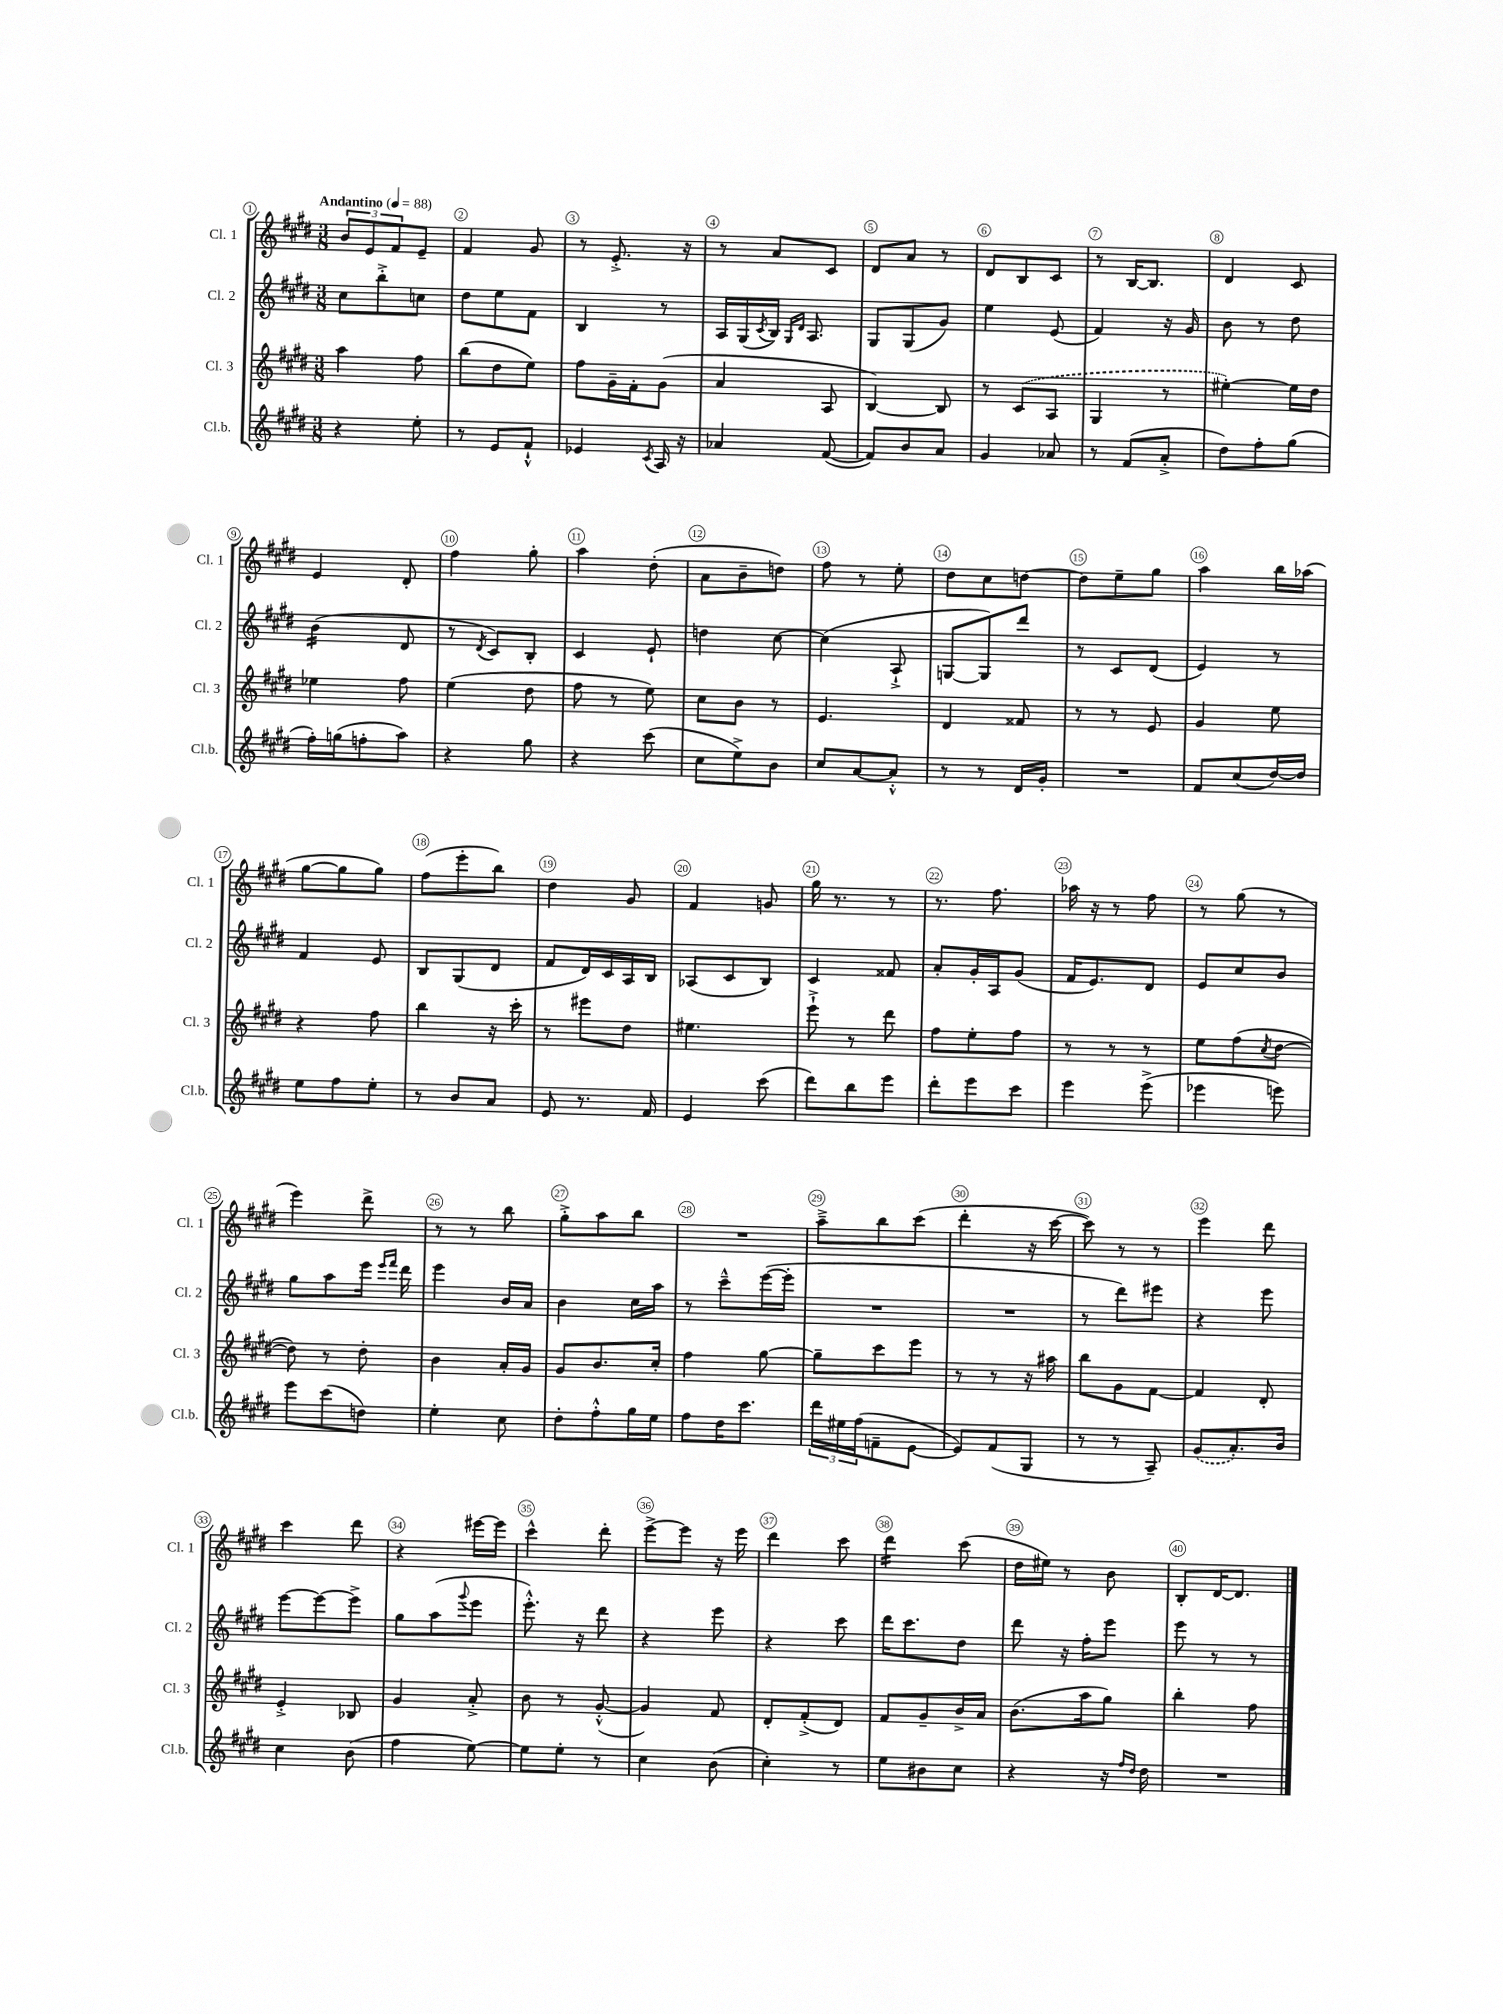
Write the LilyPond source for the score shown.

<<
\new StaffGroup <<
\new Staff = "s0" \with { instrumentName = "Cl. 1" shortInstrumentName = "Cl. 1" } {
    \clef treble \key e \major \numericTimeSignature \time 3/8 \tempo "Andantino" 4 = 88
    \tuplet 3/2 { b'8 e'8 fis'8 } e'8-- |
    fis'4 gis'8 |
    r8 e'8.-.-> r16 |
    r8 a'8 cis'8 |
    dis'8 a'8 r8 |
    dis'8 b8 cis'8 |
    r8 b16~ b8. |
    dis'4 cis'8 |
    e'4 dis'8-. |
    fis''4 gis''8-. |
    a''4 dis''8-.( |
    a'8 b'8-- d''8) |
    fis''8 r8 e''8-. |
    dis''8 cis''8 d''8~ |
    d''8 e''8-- gis''8 |
    a''4 b''16 aes''16( |
    gis''8~ gis''8 gis''8) |
    fis''8( e'''8-. b''8) |
    dis''4 gis'8 |
    fis'4 g'8 |
    gis''16 r8. r8 |
    r8. fis''8. |
    aes''16 r16 r8 fis''8 |
    r8 gis''8( r8 |
    e'''4) dis'''8-> |
    r8 r8 b''8 |
    gis''8-.-> a''8 b''8 |
    R4. |
    a''8---> b''8 cis'''8( |
    dis'''4-. r16 cis'''16~ |
    cis'''8) r8 r8 |
    e'''4 dis'''8 |
    cis'''4 dis'''8 |
    r4 eis'''16~ eis'''16 |
    cis'''4-^ dis'''8-. |
    e'''8~-> e'''8 r16 e'''16 |
    dis'''4 cis'''8 |
    dis'''4:16 cis'''8( |
    dis''16 eis''16) r8 b'8 |
    b8-. dis'16~ dis'8. \bar "|." |
}
\new Staff = "s1" \with { instrumentName = "Cl. 2" shortInstrumentName = "Cl. 2" } {
    \clef treble \key e \major \numericTimeSignature \time 3/8
    cis''8 b''8-.-> c''8 |
    dis''8 e''8 fis'8 |
    b4 r8 |
    a16 gis16( \acciaccatura { cis'8 } b16) \grace { gis16 dis'16 } a8. |
    gis8 gis8( gis'8) |
    e''4 e'8( |
    fis'4) r16 gis'16 |
    b'8 r8 dis''8 |
    b'4:16( dis'8 |
    r8 \acciaccatura { dis'8 } cis'8) b8-. |
    cis'4 e'8-! |
    d''4 cis''8~ |
    cis''4( a8-!-> |
    g8~ g8) dis'''8 |
    r8 cis'8 dis'8( |
    e'4) r8 |
    fis'4 e'8 |
    b8 gis8( dis'8 |
    fis'8 dis'16) cis'16 a16 b16 |
    aes8( cis'8 b8) |
    cis'4 fisis'8 |
    a'8-. gis'16-. a16 gis'8( |
    fis'16 e'8.) dis'8 |
    e'8 cis''8 b'8 |
    gis''8 a''8 e'''16 \grace { e'''16 fis'''16 } dis'''16 |
    e'''4 b'16 a'16 |
    b'4 cis''16 a''16 |
    r8 cis'''8---^ e'''16~( e'''16-. |
    R4. |
    R4. |
    r8 dis'''8) eis'''8 |
    r4 e'''8 |
    e'''8~ e'''8~ e'''8-> |
    gis''8 a''8( \appoggiatura { gis'''8 } e'''8 |
    e'''8.-.-^) r16 dis'''8 |
    r4 e'''8 |
    r4 cis'''8 |
    dis'''16 cis'''8. dis''8 |
    dis'''8 r16 fis''16-. e'''8 |
    e'''8 r8 r8 \bar "|." |
}
\new Staff = "s2" \with { instrumentName = "Cl. 3" shortInstrumentName = "Cl. 3" } {
    \clef treble \key e \major \numericTimeSignature \time 3/8
    a''4 fis''8 |
    b''8( dis''8 e''8) |
    fis''8 gis'16-- fis'16-. gis'8( |
    a'4 a8 |
    b4~) b8 |
    r8 \once \slurDashed cis'8( a8 |
    gis4 r8 |
    eis''4~-.) eis''16 dis''16 |
    ees''4 fis''8 |
    e''4( dis''8 |
    fis''8 r8 e''8) |
    cis''8 b'8 r8 |
    e'4. |
    dis'4 fisis'8 |
    r8 r8 e'8 |
    gis'4 e''8 |
    r4 fis''8 |
    b''4 r16 cis'''16-. |
    r8 eis'''8 dis''8 |
    eis''4. |
    e'''8-!-> r8 dis'''8 |
    fis''8 e''8-. fis''8 |
    r8 r8 r8 |
    e''8 fis''8( \acciaccatura { cis''8 } dis''8~ |
    dis''8) r8 dis''8-. |
    b'4 a'16-. gis'16 |
    gis'8 b'8. cis''16-. |
    fis''4 gis''8~ |
    gis''8-- cis'''8 e'''8 |
    r8 r8 r16 ais''16 |
    b''8 gis'8 fis'8~ |
    fis'4 dis'8-. |
    e'4-.-> bes8 |
    gis'4 a'8-.-> |
    b'8 r8 gis'8~-.-^( |
    gis'4) fis'8 |
    dis'8-. fis'8-.->( dis'8) |
    fis'8 gis'8-- b'16-> a'16 |
    b'8.( a''16 gis''8) |
    b''4-. fis''8 \bar "|." |
}
\new Staff = "s3" \with { instrumentName = "Cl.b." shortInstrumentName = "Cl.b." } {
    \clef treble \key e \major \numericTimeSignature \time 3/8
    r4 e''8-. |
    r8 e'8 fis'8-!-^ |
    ees'4 \acciaccatura { cis'8 } a16 r16 |
    aes'4 fis'8~( |
    fis'8) b'8 a'8 |
    gis'4 aes'8 |
    r8 fis'8( a'8-.-> |
    dis''8) fis''8-. gis''8( |
    fis''16-.) g''16( f''8-. a''8) |
    r4 gis''8 |
    r4 cis'''8( |
    cis''8 e''8->) b'8 |
    cis''8 a'8~ a'8-.-^ |
    r8 r8 dis'16 gis'16-. |
    R4. |
    fis'8 cis''8( dis''16~) dis''16 |
    e''8 fis''8 e''8-. |
    r8 b'8 a'8 |
    e'8 r8. fis'16 |
    e'4 cis'''8( |
    dis'''8) b''8 e'''8 |
    dis'''8-. e'''8 cis'''8 |
    e'''4 e'''8->( |
    ees'''4 e'''8) |
    e'''8 cis'''8( d''8) |
    e''4-. cis''8 |
    dis''8-. fis''8-.-^ gis''16 e''16 |
    fis''8 dis''16 cis'''8. |
    \tuplet 3/2 { dis'''16 eis''16 fis''16( } f'8-- e'8~ |
    e'8) fis'8( gis8 |
    r8 r8 a8--) |
    \once \slurDashed gis'8( a'8.-.) b'16 |
    cis''4 b'8( |
    fis''4 e''8~) |
    e''8 e''8-. r8 |
    cis''4 b'8( |
    cis''4-.) r8 |
    e''8 bis'8 cis''8 |
    r4 r16 \grace { fis''16 dis''16 } dis''16 |
    R4. \bar "|." |
}
>>
>>
\layout { \context { \Score \override BarNumber.break-visibility = ##(#f #t #t) barNumberVisibility = #all-bar-numbers-visible \override BarNumber.stencil = #(make-stencil-circler 0.1 0.3 ly:text-interface::print) } }
